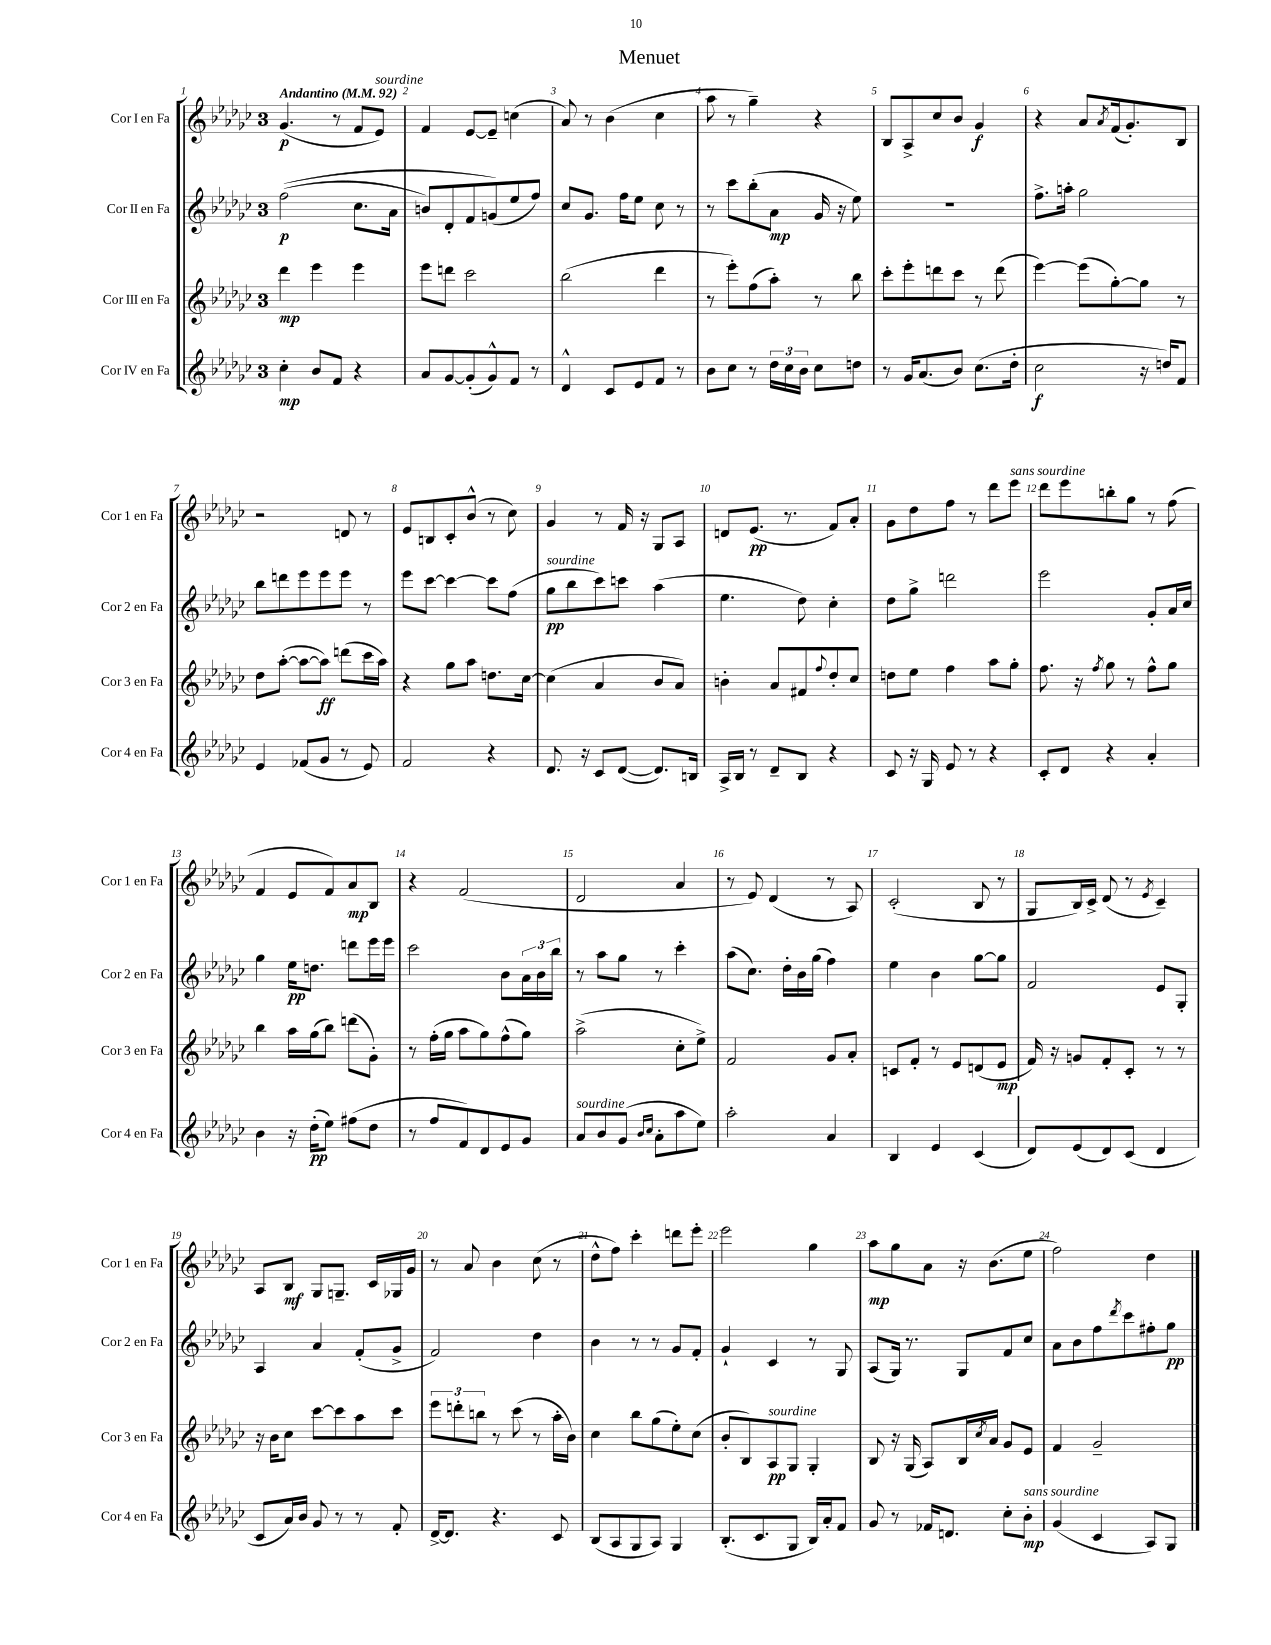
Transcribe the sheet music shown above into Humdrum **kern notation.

**kern	**kern	**kern	**kern
*staff4	*staff3	*staff2	*staff1
*clefG2	*clefG2	*clefG2	*clefG2
*k[b-e-a-d-g-c-]	*k[b-e-a-d-g-c-]	*k[b-e-a-d-g-c-]	*k[b-e-a-d-g-c-]
*M3/4	*M3/4	*M3/4	*M3/4
*MM92	*MM92	*MM92	*MM92
4cc-'	4ddd-	&((2ff	(4.g-
8b-	4eee-	.	.
8f	.	.	8r
4r	4eee-	8.cc-	8f
.	.	.	8e-)
.	.	16a-	.
=	=	=	=
8a-	8eee-	8b)	4f
[8g-	8ddd	8d-'	.
(8g-']	2ccc-	8f	[8e-
8g-^^)	.	(8g&)	8e-~]
8f	.	8ee-	(4cc
8r	.	8ff)	.
=	=	=	=
4d-^^	(2bb-	8cc-	8a-)
.	.	8.g-	8r
8c-	.	.	(4b-
.	.	16ff	.
8e-	.	8ee-	.
8f	4ddd-	8cc-	4cc-
8r	.	8r	.
=	=	=	=
8b-	8r	8r	8aa-
8cc-	8eee-')	8ccc-	8r
8r	(8ff	(8bb-'	4gg-~)
24dd-	8aa-')	8a-	.
24cc-	.	.	.
24b-	.	.	.
8cc-	8r	16g-	4r
.	.	16r	.
8dd	8bb-	8ee-)	.
=	=	=	=
8r	8ccc-'	2.r	8B-
16g-	8eee-'	.	8A-^
(8.a-	.	.	.
.	8ddd	.	8cc-
8b-)	8ccc-	.	8b-
(8.cc-	8r	.	4g-
.	(8ddd	.	.
16dd-'	.	.	.
=	=	=	=
2cc-	[4eee-)	8.ff^	4r
.	.	16aa'	.
.	(8eee-]	2gg-	8a-
.	.	.	8qa-
.	[8gg-')	.	(16f
.	.	.	8.g-')
16r	8gg-]	.	.
16dd)	.	.	.
8f	8r	.	8B-
=	=	=	=
4e-	8dd-	8bb-	2r
.	([8aa-'	8ddd	.
(8f-	8aa-_	8eee-	.
8g-	8aa-])	8eee-	.
8r	(8ddd	8eee-	8d
8e-)	16ccc-	8r	8r
.	16aa-)	.	.
=	=	=	=
2f	4r	8eee-	8e-
.	.	[8ccc-	8B
.	8gg-	4ccc-_	8c-'
.	8aa-	.	(8b-^^
4r	8.dd	8ccc-]	8r
.	.	(8ff	8cc-)
.	[16cc-	.	.
=	=	=	=
8.d-	(4cc-]	8gg-	4g-
.	.	8bb-	.
16r	.	.	.
8c-	4a-	8ccc-)	8r
([8d-	.	8ccc	16f
.	.	.	16r
8.d-])	8b-	(4aa-	8G-
.	8a-)	.	8A-
16B	.	.	.
=	=	=	=
16A-^	4b'	4.ee-	8d
16B-	.	.	.
8r	.	.	(8.e-
8d-~	8a-	.	.
.	.	.	8.r
8B-	8f#	8dd-)	.
.	8qqff	.	.
4r	8dd-'	4cc-'	8f)
.	8cc-	.	8a-'
=	=	=	=
8c-	8dd	8dd-	8g-
16r	8ee-	8gg-^	8dd-
16G-	.	.	.
8e-	4ff	2ddd	8ff
8r	.	.	8r
4r	8aa-	.	8ddd-
.	8gg-'	.	8eee-
=	=	=	=
8c-'	8.ff	2eee-	8ddd-
8d-	.	.	8eee-
.	16r	.	.
.	8qff	.	.
4r	8gg-	.	8bb'
.	8r	.	8gg-
4a-'	8ff^^	8g-'	8r
.	8gg-	16a-	(8ff
.	.	16cc-	.
=	=	=	=
4b-	4bb-	4gg-	4f
16r	16aa-	16ee-	8e-
(16dd-'	(16gg-	8.dd	.
8ee-)	8bb-)	.	8f)
(8ff#	(8ddd	8ddd	8a-
8dd-	8g-')	16eee-	8B-
.	.	16eee-	.
=	=	=	=
8r	8r	2ccc-	4r
8ff	(16ff'	.	.
.	16gg-	.	.
8f)	8aa-	.	(2f
8d-	8gg-)	.	.
8e-	(8ff^^	8b-	.
8g-	8gg-)	24a-	.
.	.	24b-	.
.	.	24bb-	.
=	=	=	=
8a-	(2aa-^	8r	2d-
8b-	.	8aa-	.
(8g-	.	8gg-	.
16qqb-	.	.	.
16qqcc-	.	.	.
8a-'	.	8r	.
8aa-	8cc-'	4ccc-'	4a-
8ee-)	8ee-^)	.	.
=	=	=	=
2aa-'	2f	(8aa-	8r
.	.	8.cc-)	8e-)
.	.	.	(4d-
.	.	16dd-'	.
.	.	16b-	.
.	.	(16gg-	.
4a-	8g-	4ff)	8r
.	8a-'	.	8A-)
=	=	=	=
4B-	8c	4ee-	(2c-'
.	8f'	.	.
4e-	8r	4b-	.
.	8e-	.	.
(4c-	(8d	[8gg-	8B-
.	8e-	8gg-]	8r
=	=	=	=
8d-)	16f)	2f	8G-
.	16r	.	.
(8e-	8g	.	16B-)
.	.	.	16c-^
8d-)	8f'	.	(8d-
(8c-	8c-'	.	8r
.	.	.	8qe-
4d-	8r	8e-	4c-~)
.	8r	8G-'	.
=	=	=	=
8c-	16r	4A-	8A-
.	16b-	.	.
16a-)	8cc-	.	8B-
16b-	.	.	.
8g-	[8ccc-	4a-	8G-
8r	8ccc-]	.	8.G~
8r	8aa-	(8f'	.
.	.	.	16c-
8f'	8ccc-	8g-^	16G-
.	.	.	16g-
=	=	=	=
[16d-^	12eee-	2f)	8r
8.d-]	.	.	.
.	12ddd'	.	.
.	.	.	8a-
.	12bb	.	.
4.r	8r	.	4b-
.	(8ccc-	.	.
.	8r	4dd-	(8cc-
8c-	16aa-'	.	8r
.	16b-)	.	.
=	=	=	=
(8B-	4cc-	4b-	8dd-^^
8A-	.	.	8ff)
8G-	8bb-	8r	4ccc-'
8A-)	(8gg-	8r	.
4G-	8ee-')	8g-	8ddd
.	(8cc-	8f'	8eee-'
=	=	=	=
(8.B-'	8b-'	4g-`	2eee-
.	8B-)	.	.
8.c-	.	.	.
.	8A-	4c-	.
8G-	8G-	.	.
16B-)	4G-'	8r	4gg-
16a-'	.	.	.
8f	.	8G-	.
=	=	=	=
8g-	8B-	(8A-	8aa-
8r	16r	16G-)	8gg-
.	(16G-	8.r	.
16f-	8A-)	.	8a-
8.d	.	.	.
.	16B-	8G-	16r
.	8qcc-	.	.
.	16a-	.	(8.b-
8cc-'	8g-	8f	.
8b-'	8e-	8cc-	8ee-
=	=	=	=
(4g-	4f	8a-	2ff)
.	.	8b-	.
4c-	2g-~	8ff	.
.	.	8qddd-	.
.	.	8ccc-	.
8A-)	.	8ff#'	4dd-
8G-	.	8gg-	.
==	==	==	==
*-	*-	*-	*-
